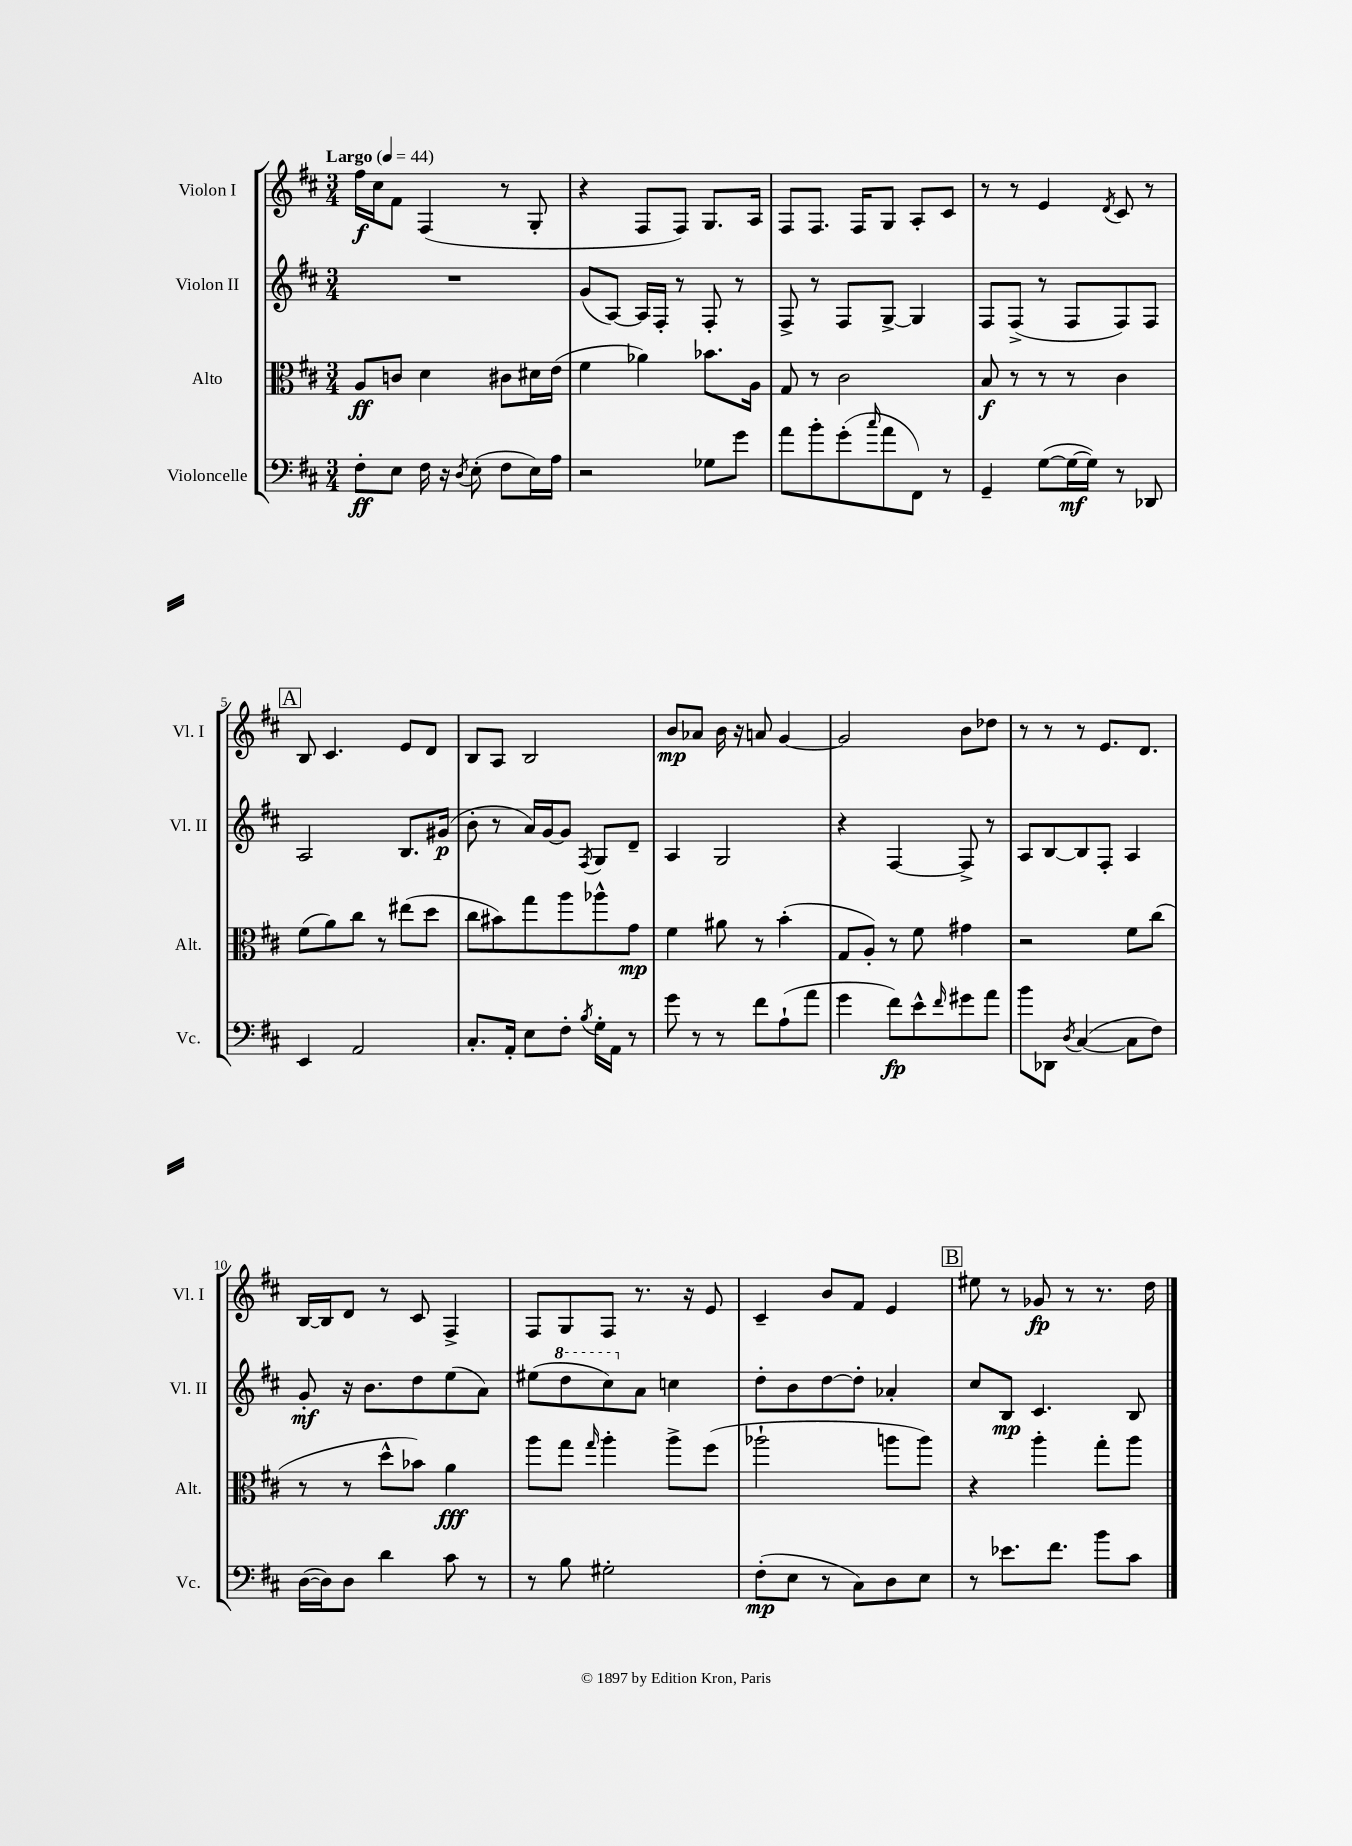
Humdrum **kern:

**kern	**dynam	**kern	**dynam	**kern	**dynam	**kern	**dynam
*part4	*part4	*part3	*part3	*part2	*part2	*part1	*part1
*staff4	*staff4	*staff3	*staff3	*staff2	*staff2	*staff1	*staff1
*I"Violoncelle	*	*I"Alto	*	*I"Violon II	*	*I"Violon I	*
*I'Vc.	*	*I'Alt.	*	*I'Vl. II	*	*I'Vl. I	*
*clefF4	*	*clefC3	*	*clefG2	*	*clefG2	*
*k[f#c#]	*	*k[f#c#]	*	*k[f#c#]	*	*k[f#c#]	*
*M3/4	*	*M3/4	*	*M3/4	*	*M3/4	*
*MM44	*	*MM44	*	*MM44	*	*MM44	*
=1	=1	=1	=1	=1	=1	=1	=1
!	!	!	!	!	!	!LO:TX:a:B:t=Largo	!
8F#'\L	ff	8A/L	ff	2.r	.	16ff#\LL	f
.	.	.	.	.	.	16cc#\J	.
8E\J	.	8cn/J	.	.	.	8f#\J	.
16F#\	.	4d\	.	.	.	(4F#/	.
16r	.	.	.	.	.	.	.
8qD/	.	.	.	.	.	.	.
(8E'\	.	.	.	.	.	.	.
8F#\L	.	8c#X\L	.	.	.	8r	.
16E\L)	.	16d#X\L	.	.	.	8G'/	.
16A\JJ	.	(16e\JJ	.	.	.	.	.
=2	=2	=2	=2	=2	=2	=2	=2
2r	.	4f#\	.	(8g/L	.	4r	.
.	.	.	.	[8A/J)	.	.	.
.	.	4a-X\)	.	16A/LL]	.	8F#/L	.
.	.	.	.	16F#'/JJ	.	.	.
.	.	.	.	8r	.	8F#/J)	.
8G-X\L	.	8.b-X\L	.	8F#'/	.	8.G/L	.
8g\J	.	.	.	8r	.	.	.
.	.	16A\Jk	.	.	.	16A/Jk	.
=3	=3	=3	=3	=3	=3	=3	=3
8a\L	.	8G/	.	8F#^/	.	8F#/L	.
8b'\	.	8r	.	8r	.	8.F#/J	.
(8g'\	.	2c#\	.	8F#/L	.	.	.
.	.	.	.	.	.	16F#/KL	.
16qqcc#/	.	.	.	.	.	.	.
8a\	.	.	.	[8G^/J	.	8G/J	.
8FF#\J)	.	.	.	4G/]	.	8A'/L	.
8r	.	.	.	.	.	8c#/J	.
=4	=4	=4	=4	=4	=4	=4	=4
4GG~/	.	8B/	f	8F#/L	.	8r	.
.	.	8r	.	(8F#^/J	.	8r	.
([8G\L	.	8r	.	8r	.	4e/	.
16G\L_	mf	8r	.	8F#/L	.	.	.
16G\JJ])	.	.	.	.	.	.	.
.	.	.	.	.	.	8qd/	.
8r	.	4c#\	.	8F#/)	.	8c#/	.
8DD-X/	.	.	.	8F#/J	.	8r	.
!!LO:LB:g=z
!!LO:REH:place=s1:t=A
=5	=5	=5	=5	=5	=5	=5	=5
4EE/	.	(8f#\L	.	2A/	.	8B/	.
.	.	8a\)	.	.	.	4.c#/	.
2AA/	.	8cc#\J	.	.	.	.	.
.	.	8r	.	.	.	.	.
.	.	(8ee#X\L	.	8.B/L	.	8e/L	.
.	.	8dd\J	.	.	.	8d/J	.
.	.	.	.	(16g#X/Jk	p	.	.
=6	=6	=6	=6	=6	=6	=6	=6
8.C#'/L	.	8cc#\L	.	8b'\	.	8B/L	.
.	.	8b#X\)	.	8r	.	8A/J	.
16AA'/Jk	.	.	.	.	.	.	.
8E\L	.	8gg\	.	16a/LL)	.	2B/	.
.	.	.	.	[16g/J	.	.	.
8F#'\J	.	8aa\	.	8g/J]	.	.	.
8qB/	.	.	.	8qF#/	.	.	.
16G'\LL	.	8aa-X^^\	.	8G/L	.	.	.
16AA\JJ	.	.	.	.	.	.	.
8r	.	8g\J	mp	8d~/J	.	.	.
=7	=7	=7	=7	=7	=7	=7	=7
8g\	.	4f#\	.	4A/	.	8b/L	mp
8r	.	.	.	.	.	8a-X/J	.
8r	.	8a#X\	.	2G/	.	16b\	.
.	.	.	.	.	.	16r	.
8f#\L	.	8r	.	.	.	8an/	.
(8A`\	.	(4b'\	.	.	.	[4g/	.
8a\J	.	.	.	.	.	.	.
=8	=8	=8	=8	=8	=8	=8	=8
4g\	.	8G/L	.	4r	.	2g/]	.
.	.	8A'/J)	.	.	.	.	.
8f#\L)	fp	8r	.	[4F#/	.	.	.
8e^^\	.	8f#\	.	.	.	.	.
16qqf#/	.	.	.	.	.	.	.
8g#X\	.	4g#X\	.	8F#^/]	.	8b\L	.
8a\J	.	.	.	8r	.	8dd-X\J	.
=9	=9	=9	=9	=9	=9	=9	=9
8b\L	.	2r	.	8A/L	.	8r	.
8DD-X\J	.	.	.	[8B/	.	8r	.
8qD/	.	.	.	.	.	.	.
([4C#/	.	.	.	8B/]	.	8r	.
.	.	.	.	8F#'/J	.	8.e/L	.
8C#\L]	.	8f#\L	.	4A/	.	.	.
.	.	.	.	.	.	8.d/J	.
8F#\J)	.	(8cc#\J	.	.	.	.	.
!!LO:LB:g=z
=10	=10	=10	=10	=10	=10	=10	=10
([16D\LL	.	8r	.	8g'/	mf	[16B/LL	.
16D\J])	.	.	.	.	.	16B/J]	.
8D\J	.	8r	.	16r	.	8d/J	.
.	.	.	.	8.b\L	.	.	.
4d\	.	8dd^^\L	.	.	.	8r	.
.	.	8b-X\J)	.	8dd\	.	8c#/	.
8c#\	.	4a\	fff	(8ee\	.	4F#^/	.
8r	.	.	.	8a\J)	.	.	.
=11	=11	=11	=11	=11	=11	=11	=11
8r	.	8aa\L	.	(8ee#X\L	.	8F#/L	.
*	*	*	*	*8va	*	*	*
8B\	.	8gg\J	.	8ddd\	.	8G/	.
.	.	16qqgg/	.	.	.	.	.
2G#X'\	.	4aa'\	.	8ccc#\)	.	8F#/J	.
*	*	*	*	*X8va	*	*	*
.	.	.	.	8a\J	.	8.r	.
.	.	8aa^\L	.	4ccn\	.	.	.
.	.	.	.	.	.	16r	.
.	.	(8ff#\J	.	.	.	8e/	.
=12	=12	=12	=12	=12	=12	=12	=12
(8F#'\L	mp	2aa-X`\	.	8dd'\L	.	4c#~/	.
8E\J	.	.	.	8b\	.	.	.
8r	.	.	.	[8dd\	.	8b/L	.
8C#\L)	.	.	.	8dd'\J]	.	8f#/J	.
8D\	.	8aan\L	.	4a-X'/	.	4e/	.
8E\J	.	8aa\J)	.	.	.	.	.
!!LO:REH:place=s1:t=B
=13	=13	=13	=13	=13	=13	=13	=13
8r	.	4r	.	8cc#/L	.	8ee#X\	.
8.e-X\L	.	.	.	8B/J	mp	8r	.
.	.	4aa'\	.	4.c#/	.	8g-X/	fp
8.f#\J	.	.	.	.	.	.	.
.	.	.	.	.	.	8r	.
8b\L	.	8gg'\L	.	.	.	8.r	.
8c#\J	.	8aa\J	.	8B/	.	.	.
.	.	.	.	.	.	16dd\	.
==	==	==	==	==	==	==	==
*-	*-	*-	*-	*-	*-	*-	*-
